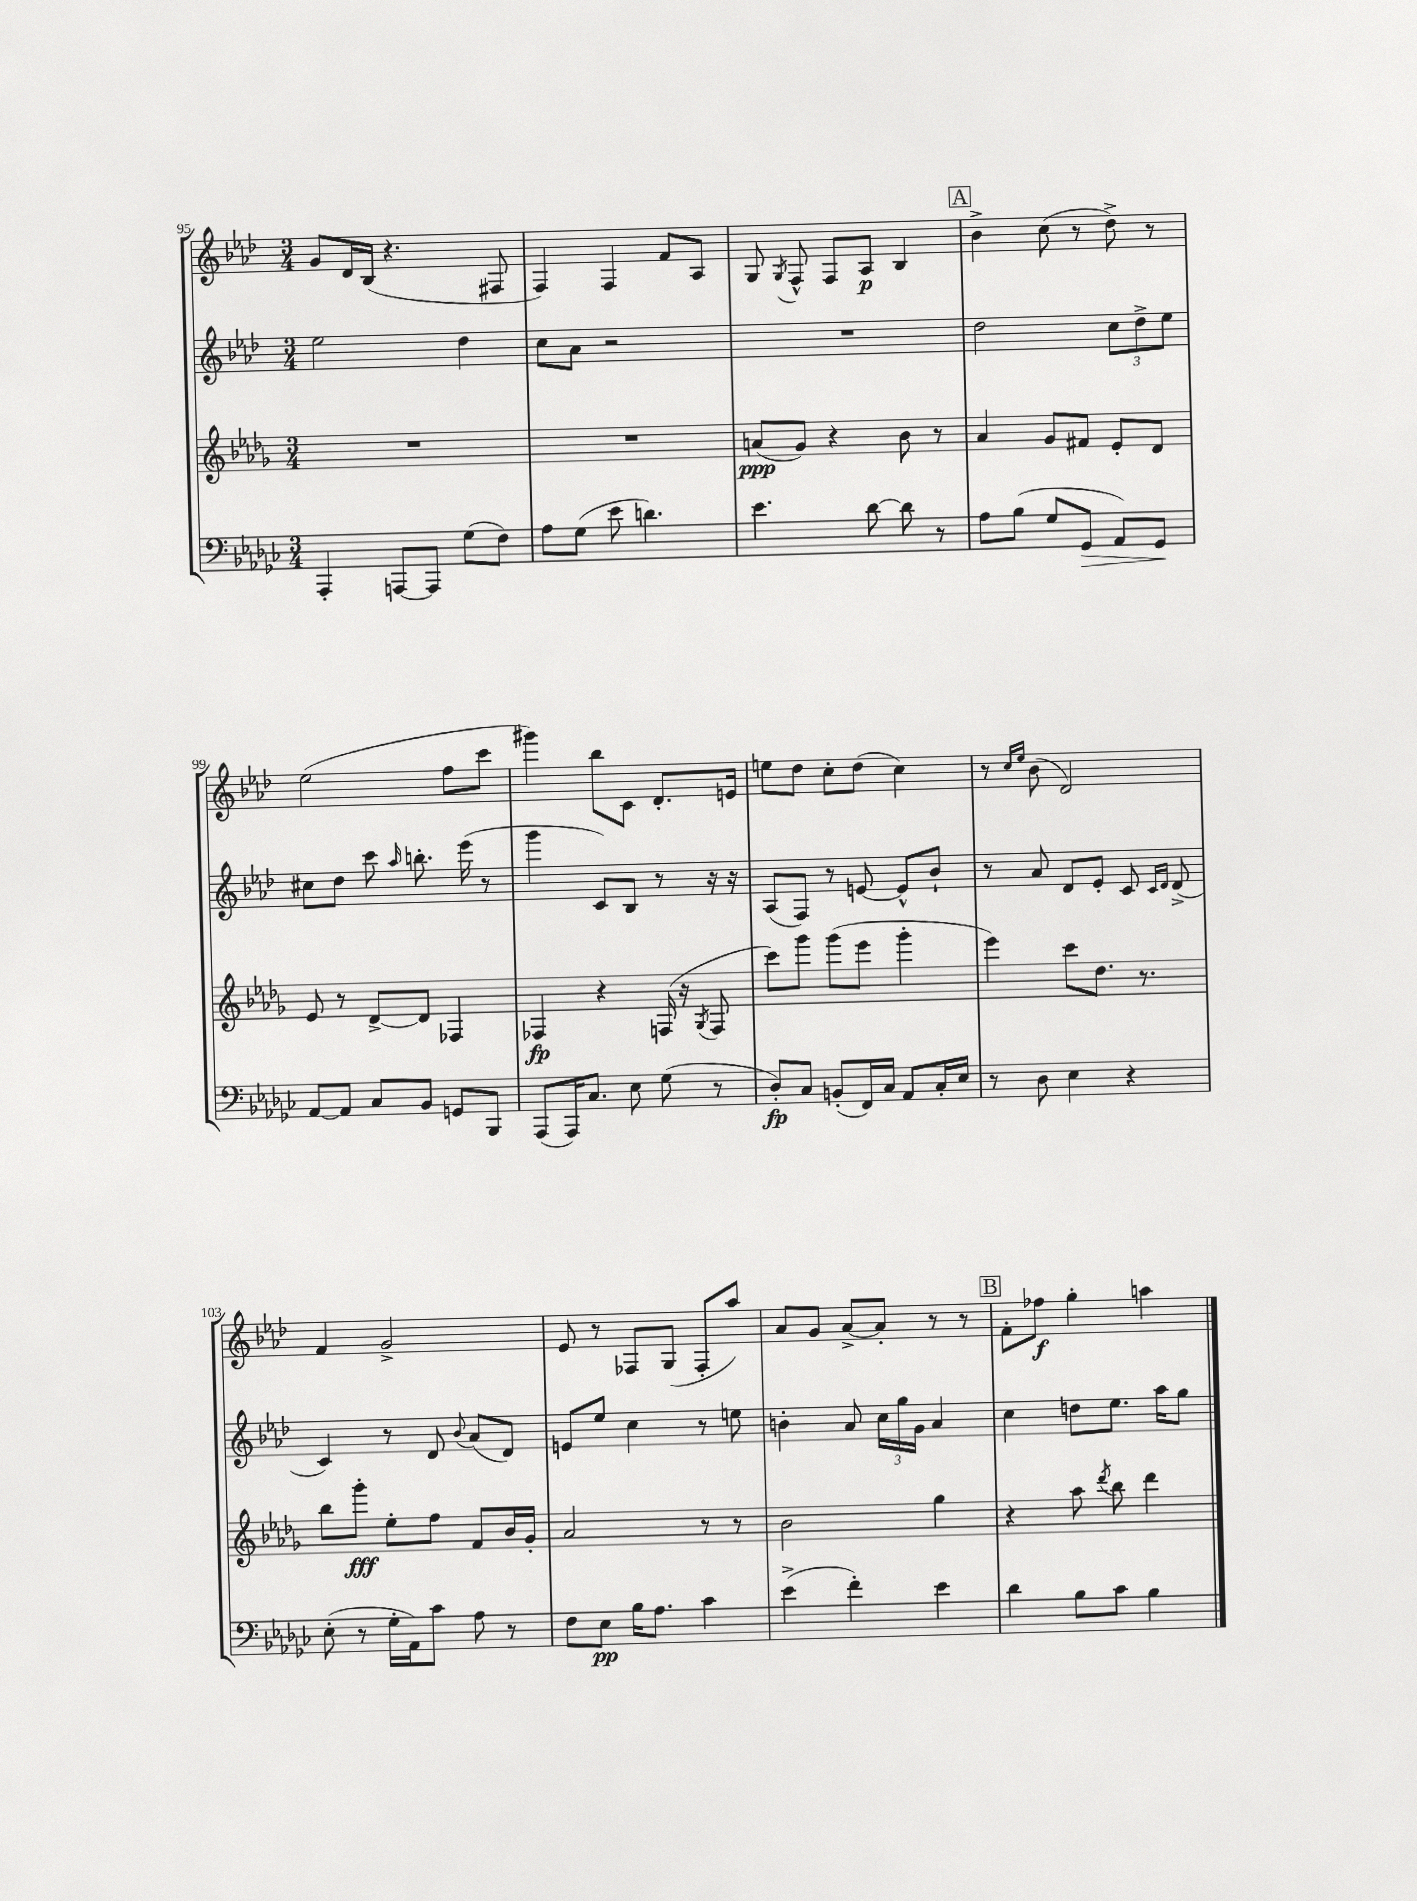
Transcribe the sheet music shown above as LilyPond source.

<<
\new StaffGroup <<
\new Staff = "s0" {
    \clef treble \key aes \major \numericTimeSignature \time 3/4
    \autoBeamOff g'8[ des'16 bes16]( r4. fis8 |
    f4) f4 f'8[ aes8] |
    g8 \acciaccatura { g8 } f8-^ f8[ aes8]\p bes4 |
    \mark \markup { \box "A" } bes'4-> c''8( r8 des''8->) r8 |
    ees''2( f''8[ c'''8] |
    gis'''4) bes''8[ c'8] des'8.[-. e'16] |
    e''8[ des''8] c''8[-. des''8]( c''4) |
    r8 \grace { c''16[ ees''16] } bes'8( des'2) |
    f'4 g'2-> |
    ees'8 r8 fes8[ g8]( fes8[-. aes''8]) |
    aes'8[ g'8] aes'8[~-> aes'8]-. r8 r8 |
    \mark \markup { \box "B" } f'8[-. fes''8]\f g''4-. a''4 \bar "|." |
}
\new Staff = "s1" {
    \clef treble \key aes \major \numericTimeSignature \time 3/4
    \autoBeamOff ees''2 des''4 |
    c''8[ aes'8] r2 |
    R2. |
    \mark \markup { \box "A" } des''2 \tuplet 3/2 { c''8[ des''8-> ees''8] } |
    cis''8[ des''8] c'''8 \grace { aes''16 } b''8.-. ees'''16( r8 |
    g'''4 c'8[) bes8] r8 r16 r16 |
    aes8[( f8]) r8 e'8~ e'8[-^ bes'8]-! |
    r8 aes'8 des'8[ ees'8]-. c'8 \grace { c'16[ des'16] } des'8->( |
    c'4) r8 des'8 \appoggiatura { bes'8 } aes'8[( des'8]) |
    e'8[ ees''8] c''4 r8 e''8 |
    b'4-. aes'8 \tuplet 3/2 { c''16[ g''16 g'16] } aes'4 |
    \mark \markup { \box "B" } c''4 d''8[ ees''8.] aes''16[ g''8] \bar "|." |
}
\new Staff = "s2" {
    \clef treble \key des \major \numericTimeSignature \time 3/4
    \autoBeamOff R2. |
    R2. |
    a'8[\ppp( ges'8]) r4 bes'8 r8 |
    \mark \markup { \box "A" } aes'4 ges'8[ fis'8] ees'8[-. des'8] |
    ees'8 r8 des'8[~-> des'8] fes4 |
    fes4\fp r4 f16( r16 \acciaccatura { ges8 } f8 |
    c'''8[) ges'''8] ges'''8[( ees'''8] ges'''4-. |
    ees'''4) c'''8[ des''8.] r8. |
    bes''8[ ges'''8]-.\fff ees''8[-. f''8] f'8[ bes'16 ges'16]-. |
    aes'2 r8 r8 |
    bes'2 ges''4 |
    \mark \markup { \box "B" } r4 aes''8 \acciaccatura { des'''8 } bes''8 des'''4 \bar "|." |
}
\new Staff = "s3" {
    \clef bass \key ges \major \numericTimeSignature \time 3/4
    \autoBeamOff aes,,4-. a,,8[~ a,,8] ges8[( f8]) |
    aes8[ ges8]( ees'8 d'4.) |
    ees'4. des'8~ des'8 r8 |
    \mark \markup { \box "A" } aes8[ bes8]( ges8[ ges,8]\> aes,8[) ges,8]\! |
    aes,8[~ aes,8] ces8[ bes,8] g,8[ bes,,8] |
    aes,,8[( aes,,16) ces8.] ees8 ges8( r8 |
    des8[-.\fp) ces8] b,8[-.( f,16) ces16] aes,8[ ces16-. ees16] |
    r8 des8 ees4 r4 |
    ees8-.( r8 ges16[-. aes,16) ces'8] aes8 r8 |
    f8[ ees8]\pp bes16[ aes8.] ces'4 |
    ees'4->( f'4-.) ees'4 |
    \mark \markup { \box "B" } des'4 bes8[ ces'8] bes4 \bar "|." |
}
>>
>>
\layout { \context { \Score currentBarNumber = #95 } }
